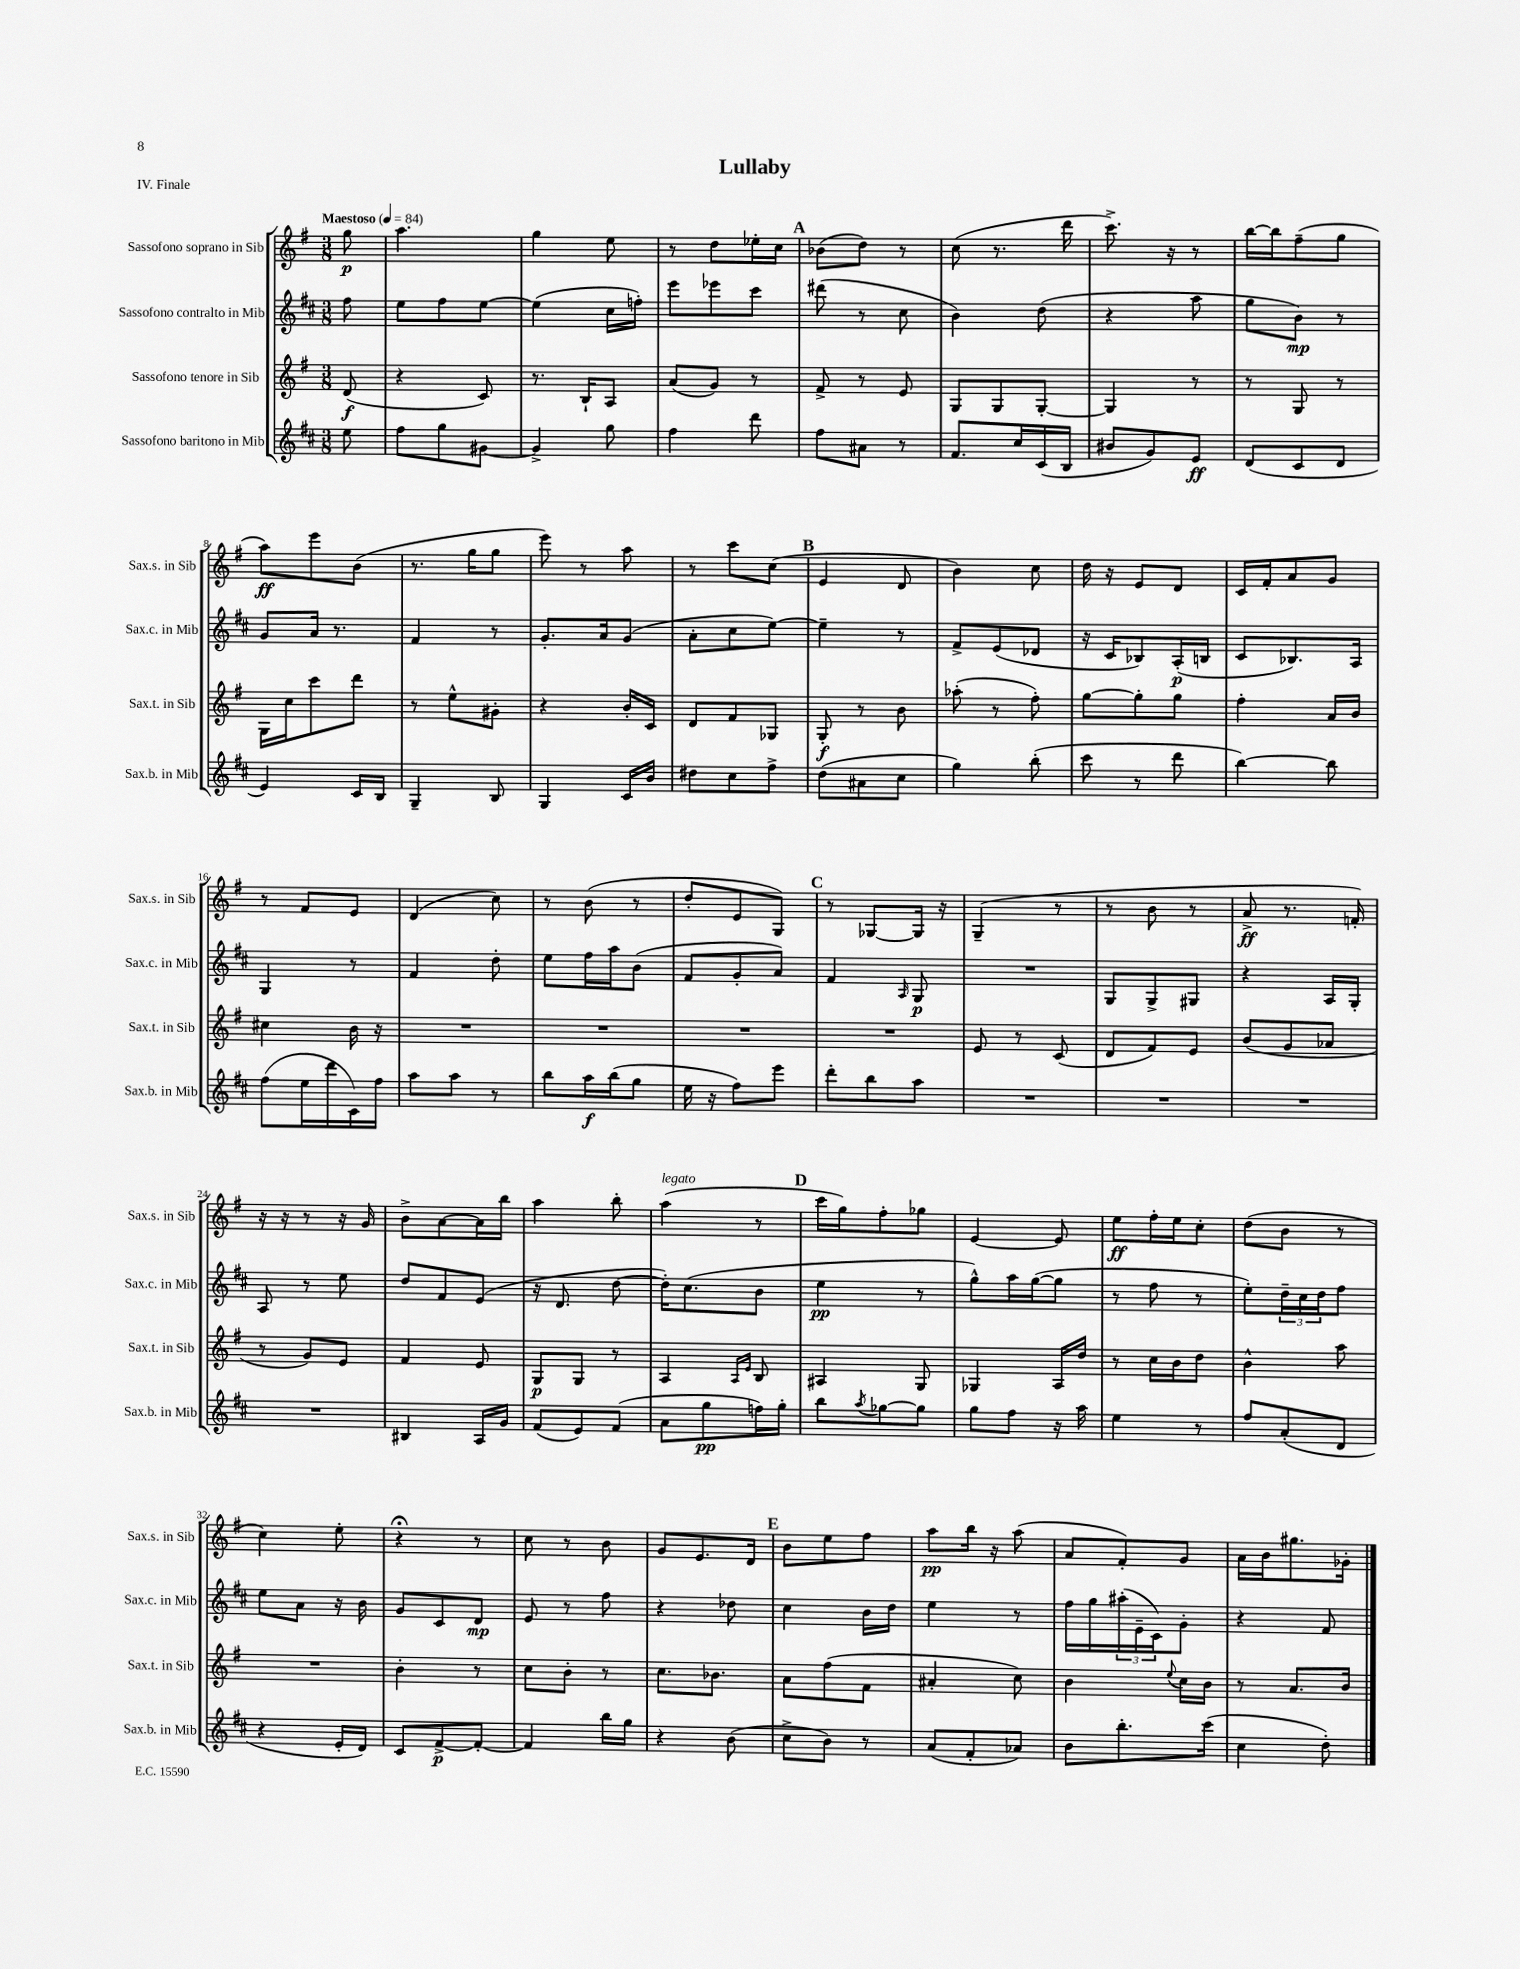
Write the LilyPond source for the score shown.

\header { title = "Lullaby" piece = "IV. Finale" }
<<
\new StaffGroup <<
\new Staff = "s0" \with { instrumentName = "Sassofono soprano in Sib" shortInstrumentName = "Sax.s. in Sib" } {
    \clef treble \key g \major \numericTimeSignature \time 3/8 \partial 8 \tempo "Maestoso" 4 = 84
    g''8\p |
    a''4. |
    g''4 e''8 |
    r8 d''8 ees''16-. c''16 |
    \mark \markup { \bold "A" } bes'8( d''8) r8 |
    c''8( r8. d'''16 |
    c'''8.->) r16 r8 |
    b''16~ b''16 fis''8--( g''8 |
    a''8\ff) e'''8 b'8( |
    r8. g''16 g''8 |
    e'''8) r8 a''8 |
    r8 c'''8 c''8( |
    \mark \markup { \bold "B" } e'4 d'8 |
    b'4) c''8 |
    d''16 r16 e'8 d'8 |
    c'16 fis'16-. a'8 g'8 |
    r8 fis'8 e'8 |
    d'4( c''8) |
    r8 b'8( r8 |
    d''8-. e'8 g8) |
    \mark \markup { \bold "C" } r8 ges8~ ges16 r16 |
    g4--( r8 |
    r8 b'8 r8 |
    a'8->\ff r8. f'16-.) |
    r16 r16 r8 r16 g'16 |
    b'8-> a'8~ a'16 b''16 |
    a''4 b''8-. |
    a''4^\markup { \italic "legato" }( r8 |
    \mark \markup { \bold "D" } c'''16 g''16) fis''8-. ges''8 |
    e'4~ e'8 |
    e''8\ff fis''16-. e''16 c''8-. |
    d''8( b'8 r8 |
    c''4) e''8-. |
    r4\fermata r8 |
    c''8 r8 b'8 |
    g'8 e'8. d'16 |
    \mark \markup { \bold "E" } b'8 e''8 fis''8 |
    a''8\pp b''16 r16 a''8( |
    a'8 fis'8-.) g'8 |
    a'16 b'16 gis''8. ges'16-. \bar "|." |
}
\new Staff = "s1" \with { instrumentName = "Sassofono contralto in Mib" shortInstrumentName = "Sax.c. in Mib" } {
    \clef treble \key d \major \numericTimeSignature \time 3/8 \partial 8
    fis''8 |
    e''8 fis''8 e''8~ |
    e''4( cis''16 f''16-.) |
    e'''8 ees'''8 cis'''8 |
    \mark \markup { \bold "A" } dis'''8( r8 cis''8 |
    b'4) d''8( |
    r4 a''8 |
    g''8 b'8\mp) r8 |
    g'8 a'16 r8. |
    fis'4 r8 |
    g'8.-. a'16 g'8( |
    a'8-. cis''8 e''8~) |
    \mark \markup { \bold "B" } e''4-- r8 |
    fis'8-> e'8( des'8 |
    r16 cis'16 bes8) a16-.\p( b16 |
    cis'8 bes8.) a16 |
    g4 r8 |
    fis'4 d''8-. |
    e''8 fis''16 a''16 b'8( |
    fis'8 g'8-. a'8) |
    \mark \markup { \bold "C" } fis'4 \grace { a16 } g8\p |
    R4. |
    g8 g8-> gis8 |
    r4 a16 g16-. |
    a8 r8 e''8 |
    d''8 fis'8 e'8( |
    r16 d'8. d''8~ |
    d''16-.) cis''8.( b'8 |
    \mark \markup { \bold "D" } e''4\pp r8 |
    g''8-^) a''16 g''16~( g''8 |
    r8 fis''8 r8 |
    e''8-.) \tuplet 3/2 { d''16-- cis''16 d''16 } fis''8 |
    e''8 a'8 r16 b'16 |
    g'8 cis'8 d'8\mp |
    e'8 r8 fis''8 |
    r4 des''8 |
    \mark \markup { \bold "E" } cis''4 b'16 d''16 |
    e''4 r8 |
    fis''16 g''16 \tuplet 3/2 { ais''16-.( e'16-- cis'16) } g'8-. |
    r4 fis'8 \bar "|." |
}
\new Staff = "s2" \with { instrumentName = "Sassofono tenore in Sib" shortInstrumentName = "Sax.t. in Sib" } {
    \clef treble \key g \major \numericTimeSignature \time 3/8 \partial 8
    d'8\f( |
    r4 c'8) |
    r8. b16-! a8 |
    a'8( g'8) r8 |
    \mark \markup { \bold "A" } fis'8-> r8 e'8 |
    g8 g8 g8~-. |
    g4 r8 |
    r8 g8 r8 |
    g16 c''16 c'''8 d'''8 |
    r8 e''8-^ gis'8-. |
    r4 b'16-. c'16 |
    d'8 fis'8 ges8 |
    \mark \markup { \bold "B" } g8-.\f r8 b'8 |
    aes''8-.( r8 fis''8-.) |
    g''8~ g''8-. g''8 |
    fis''4-. a'16 b'16 |
    cis''4 b'16 r16 |
    R4. |
    R4. |
    R4. |
    \mark \markup { \bold "C" } R4. |
    e'8 r8 c'8( |
    d'8 fis'8) e'8 |
    b'8( g'8 aes'8 |
    r8 g'8) e'8 |
    fis'4 e'8 |
    g8\p g8 r8 |
    a4 \grace { a16 e'16 } b8 |
    \mark \markup { \bold "D" } ais4 g8 |
    ges4 a16 d''16 |
    r8 c''16 b'16 d''8 |
    b'4-^ a''8 |
    R4. |
    b'4-. r8 |
    c''8 b'8-. r8 |
    c''8. bes'8. |
    \mark \markup { \bold "E" } a'8 fis''8( fis'8 |
    ais'4-. c''8) |
    b'4 \appoggiatura { e''8 } c''16 b'16 |
    r8 a'8. b'16 \bar "|." |
}
\new Staff = "s3" \with { instrumentName = "Sassofono baritono in Mib" shortInstrumentName = "Sax.b. in Mib" } {
    \clef treble \key d \major \numericTimeSignature \time 3/8 \partial 8
    e''8 |
    fis''8 g''8 gis'8~ |
    gis'4-> g''8 |
    fis''4 d'''8 |
    \mark \markup { \bold "A" } fis''8 ais'8 r8 |
    fis'8. cis''16 cis'16( b16 |
    bis'8 g'8) e'8\ff |
    d'8( cis'8 d'8 |
    e'4) cis'16 b16 |
    g4-- b8 |
    g4 cis'16 b'16 |
    dis''8 cis''8 fis''8-> |
    \mark \markup { \bold "B" } d''8( ais'8 cis''8 |
    g''4) b''8-.( |
    cis'''8 r8 d'''8 |
    b''4~) b''8 |
    fis''8( e''16 d'''16 cis'16) fis''16 |
    a''8 a''8 r8 |
    b''8 a''16\f b''16( g''8 |
    e''16 r16 fis''8) e'''8 |
    \mark \markup { \bold "C" } d'''8-. b''8 a''8 |
    R4. |
    R4. |
    R4. |
    R4. |
    bis4 a16 g'16 |
    fis'8( e'8) fis'8( |
    a'8 g''8\pp f''16) g''16-. |
    \mark \markup { \bold "D" } b''8 \acciaccatura { a''8 } ges''8~ ges''8 |
    g''8 fis''8 r16 a''16 |
    e''4 r8 |
    fis''8 a'8-.( d'8 |
    r4 e'16-. d'16) |
    cis'8 fis'8~->\p fis'8~-. |
    fis'4 b''16 g''16 |
    r4 b'8( |
    \mark \markup { \bold "E" } cis''8-> b'8) r8 |
    a'8( fis'8-. aes'8) |
    b'8 b''8.-. cis'''16( |
    cis''4 d''8-.) \bar "|." |
}
>>
>>
